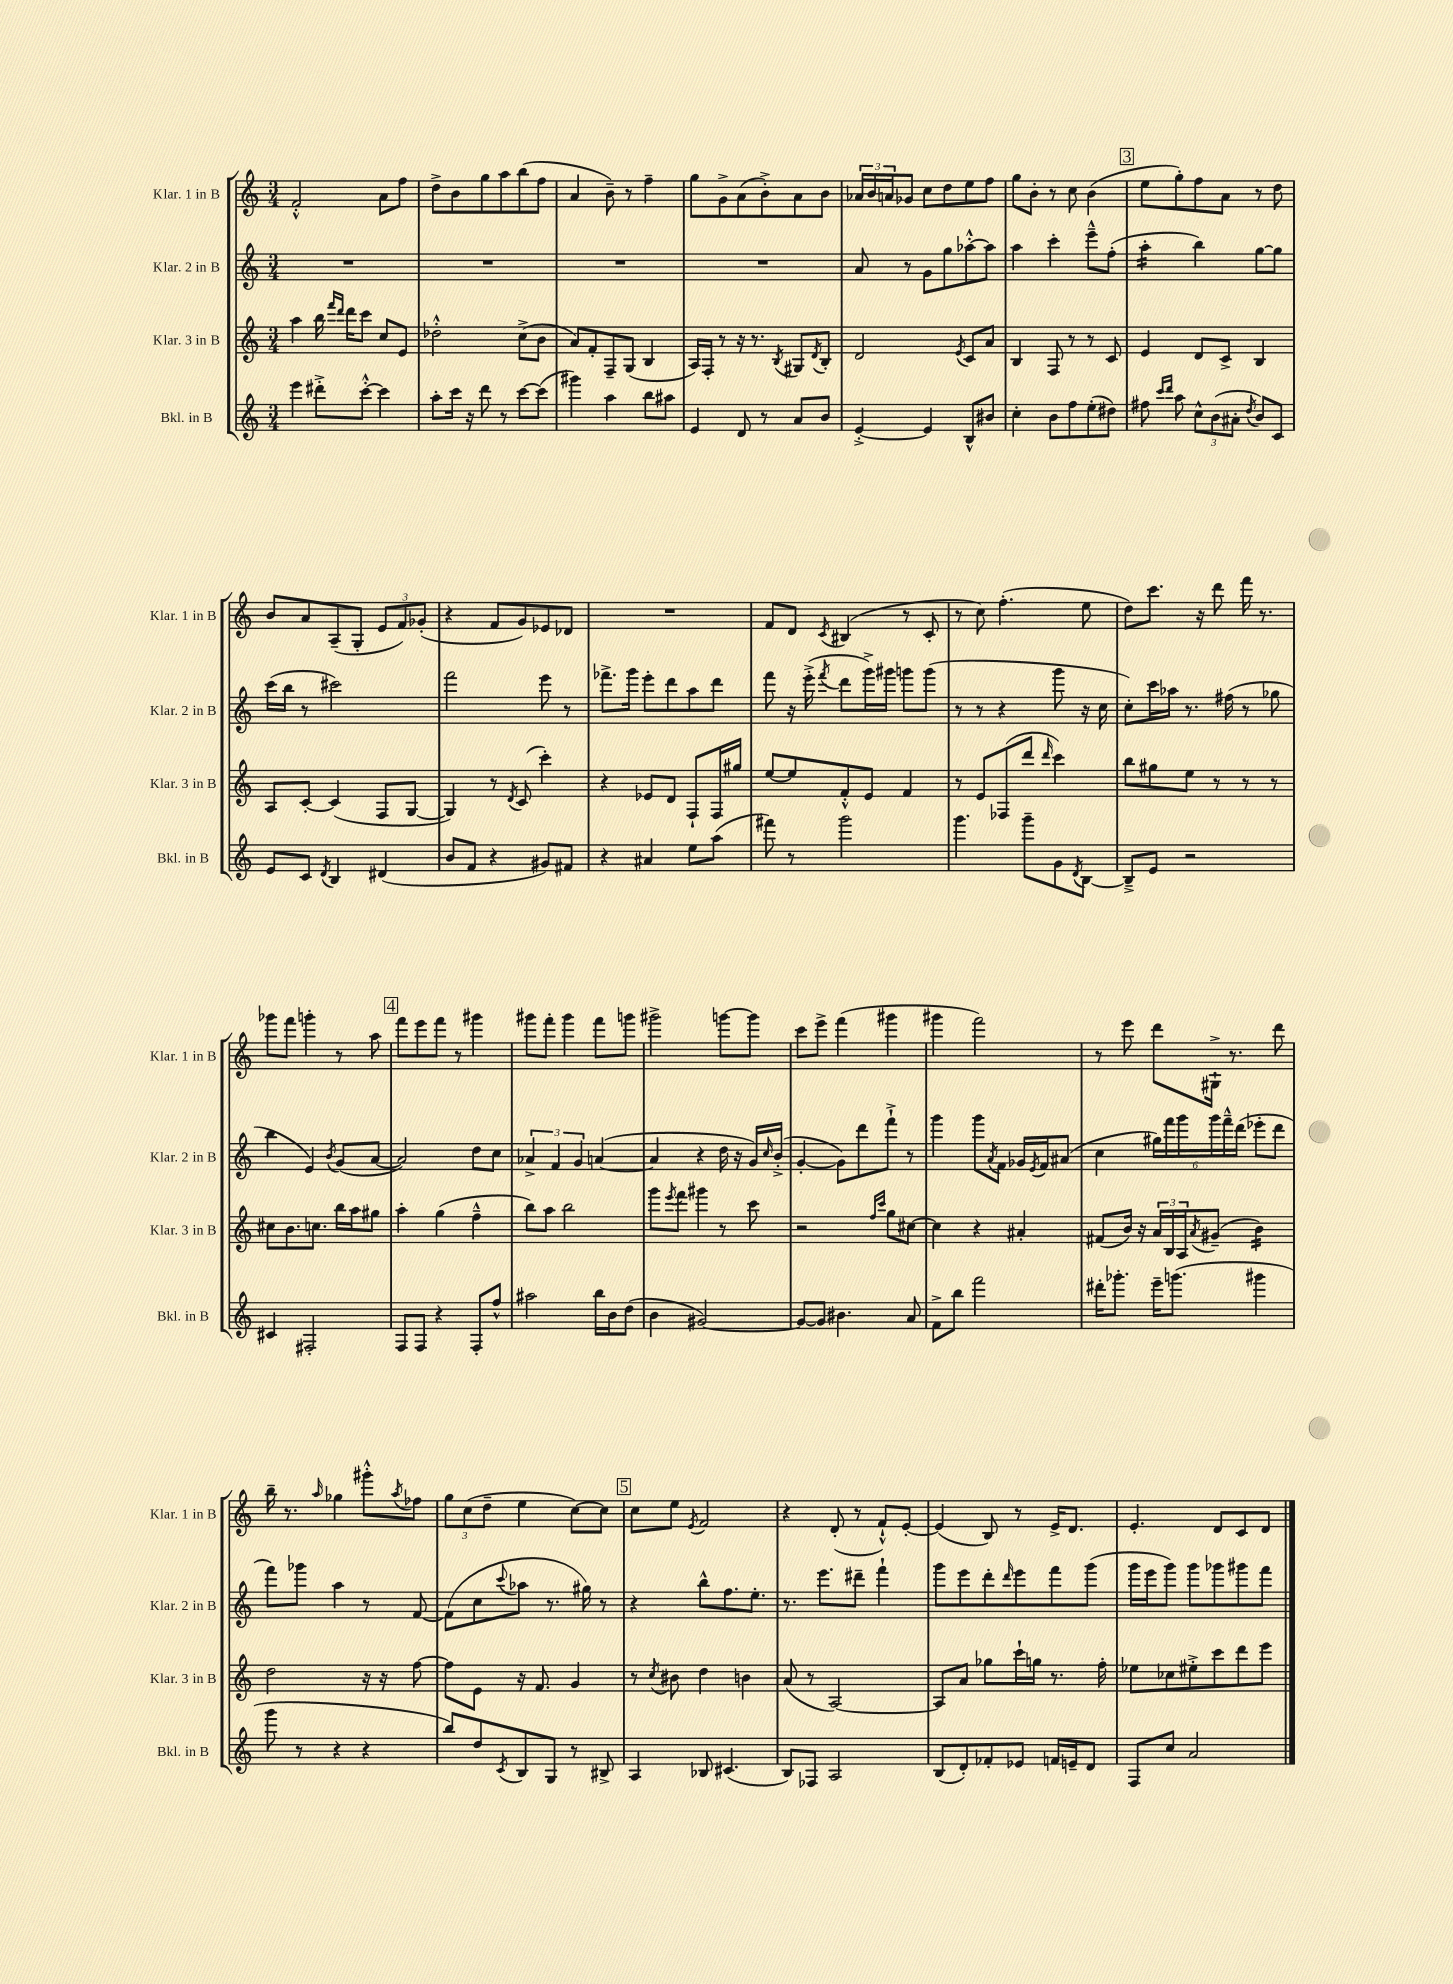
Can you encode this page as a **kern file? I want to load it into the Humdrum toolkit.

**kern	**kern	**kern	**kern
*staff4	*staff3	*staff2	*staff1
*clefG2	*clefG2	*clefG2	*clefG2
*k[]	*k[]	*k[]	*k[]
*M3/4	*M3/4	*M3/4	*M3/4
4eee\	4aa\	2.r	2f'^^/
8ddd#'^\L	16bb\	.	.
.	16qqfff/LL	.	.
.	16qqddd/JJ	.	.
.	16ddd\LK	.	.
[8ccc'^^\J	8ccc\J	.	.
4ccc\]	8cc/L	.	8a\L
.	8e/J	.	8ff\J
=	=	=	=
8aa'\L	2dd-'^^\	2.r	8dd^\L
16ccc\Jk	.	.	8b\
16r	.	.	.
8ddd\	.	.	8gg\
8r	.	.	8aa\
[8ccc\L	(8cc^\L	.	(8bb\
(8ccc\]J	8b\J	.	8ff\J
=	=	=	=
4ggg#\)	8a/L)	2.r	4a/
.	8f'/	.	.
4aa\	8F~/	.	8b~\)
.	(8G/J	.	8r
8bb\L	4B/	.	4ff~\
8aa#\J	.	.	.
=	=	=	=
4e/	16A/LL)	2.r	8gg\L
.	16F'/JJ	.	.
.	8r	.	8g^\
8d/	16r	.	(8a\
.	8.r	.	.
8r	.	.	8b'^\)
.	8qB/	.	.
8a/L	8G#/L	.	8a\
.	8qd/	.	.
8b/J	8B'/J	.	8b\J
=	=	=	=
[4e'^/	2d/	8a/	24a-/LL
.	.	.	24b/
.	.	.	24a/J
.	.	8r	8g-/J
4e/]	.	8g\L	8cc\L
.	.	8gg\	8dd\
.	8qe/	.	.
8B^^/L	8c/L	[8aa-'^^\	8ee\
8b#/J	8a/J	8aa-\]J	8ff\J
=	=	=	=
4cc'\	4B/	4aa\	8gg\L
.	.	.	8b'\J
8b\L	8F/	4ccc'\	8r
8ff\	8r	.	8cc\
(8ee'\	8r	8eee~^^\L	(4b\
8dd#\J)	8c/	(8ff'\J	.
=	=	=	=
8ff#\	4e/	4aa'\	8ee\L
16qqccc/LL	.	.	.
16qqddd/JJ	.	.	.
8aa\	.	.	8gg'\)
12cc^^\L	8d/L	4bb\)	8ff\
(12b\	.	.	.
.	8c^/J	.	8a\J
12a#'\J	.	.	.
8qdd/	.	.	.
8b/L)	4B/	[8gg\L	8r
8c/J	.	8gg\]J	8dd\
=	=	=	=
8e/L	8A/L	(16ccc\LL	8b/L
.	.	16bb\JJ	.
8c/J	[8c'/J	8r	8a/
8qd/	.	.	.
4B/	(4c/]	2ccc#\)	(8A~/
.	.	.	8G'/J
(4d#/	8F/L	.	12e/L
.	.	.	12f/)
.	[8G/J	.	.
.	.	.	(12g-'/J
=	=	=	=
8b/L	4G/])	2fff\	4r
8f/J	.	.	.
4r	8r	.	8f/L
.	8qd/	.	.
.	(8c/	.	8g/)
8g#/L)	4ccc'\)	8eee\	8e-/
8f#/J	.	8r	8d-/J
=	=	=	=
4r	4r	8.fff-^\L	2.r
.	.	16ggg\Jk	.
4a#/	8e-/L	8eee'\L	.
.	8d/J	8ddd\	.
8ee\L	8F`/L	8aa\	.
(8aa\J	16F/L	8ddd\J	.
.	16gg#/JJ	.	.
=	=	=	=
8fff#\)	[8ee/L	8fff\	8f/L
8r	8ee/]	16r	8d/J
.	.	(16eee'^\	.
.	.	8qfff/	8qc/
2ggg\	8f'^^/	8ddd\L	(4B#/
.	8e/J	16ggg^\L)	.
.	.	16ggg#\JJ	.
.	4f/	8ggg\L	8r
.	.	(8ggg\J	8c'/
=	=	=	=
4.ggg\	8r	8r	8r
.	8e/L	8r	8cc\)
.	(8F-/	4r	(4.ff'\
8ggg~\L	8ddd/J	.	.
.	16qqddd/	.	.
8g\	4ccc\)	8ggg\	.
8qd/	.	.	.
[8B\J	.	16r	8ee\
.	.	16cc\	.
=	=	=	=
8B~^/]L	8bb\L	8cc'\L)	8dd\L)
8e/J	8gg#\	16ccc\L	8.ccc\J
.	.	16aa-\JJ	.
2r	8ee\J	8.r	.
.	.	.	16r
.	8r	.	8ddd\
.	.	(16ff#\	.
.	8r	8r	16fff\
.	.	.	8.r
.	8r	8gg-\	.
=	=	=	=
4c#/	8cc#\L	4bb\	8ggg-\L
.	8.b\	.	8fff\J
2F#'/	.	4e/)	4ggg'\
.	8.cc\J	.	.
.	.	8qb/	.
.	16bb\LL	(8g/L	8r
.	16aa\J	.	.
.	8gg#\J	[8a/J	8aa\
=	=	=	=
8F/L	4aa'\	2a/])	8fff\L
8F/J	.	.	8eee\
4r	(4gg\	.	8fff\J
.	.	.	8r
8F'/L	4ff~^^\	8dd\L	4ggg#\
8ff^^/J	.	8cc\J	.
=	=	=	=
2aa#\	8bb\L)	6a-^/	8ggg#\L
.	8aa\J	.	8fff'\J
.	.	6f/	.
.	2bb\	.	4ggg#\
.	.	6g/	.
16bb\LL	.	([4a/	8fff\L
16b\J	.	.	.
(8dd\J	.	.	8ggg\J
=	=	=	=
4b\	8ggg\L	4a/]	2ggg#^\
.	8qeee/	.	.
.	8fff\J	.	.
[2g#/)	4ggg#\	4r	.
.	8r	16dd\	[8ggg\L
.	.	16r	.
.	8ccc\	16g/LL)	8ggg\]J
.	.	16qqcc/	.
.	.	(16b'^/JJ	.
=	=	=	=
8g#/_L	2r	[4g'/	8ccc\L
8g#/]J	.	.	8eee^\J
4.b#\	.	8g\]L)	(4fff\
.	.	8ddd\	.
.	16qqff/LL	.	.
.	16qqccc/JJ	.	.
.	8gg\L	8fff`^\J	4ggg#\
8a/	[8cc#\J	8r	.
=	=	=	=
8f^\L	4cc#\]	4ggg\	4ggg#\
8bb\J	.	.	.
2fff\	4r	8ggg\L	2fff\)
.	.	8qa/	.
.	.	8f\J	.
.	4a#'/	16g-/LL	.
.	.	8qe/	.
.	.	16f/J	.
.	.	(8a#/J	.
=	=	=	=
16ddd#'\LK	(8f#/L	4cc\	8r
8.ggg-'\J	.	.	.
.	16b/Jk)	.	8eee\
.	16r	.	.
16eee~\LK	24a/LL	24gg#\LL)	8ddd\L
.	24B/	24fff\	.
(8.ggg\J	.	.	.
.	24A/J	24ggg\	.
.	8qa/	.	.
.	(8g#~/J	24ggg\	16G#`^\Jk
.	.	24fff~^^\	.
.	.	.	8.r
.	.	(24ddd\JJ	.
4ggg#\	4b\)	8eee-'\L	.
.	.	8ddd\J	8ddd\
=	=	=	=
8ggg\	2dd\	8fff\L)	16bb~\
.	.	.	8.r
8r	.	8ggg-\J	.
.	.	.	16qqaa/
4r	.	4aa\	4gg-\
4r	16r	8r	8ggg#'^^\L
.	16r	.	.
.	.	.	8qaa/
.	[8ff\	[8f/	8ff-\J
=	=	=	=
8bb/L)	8ff\]L	(8f\]L	12gg\L
.	.	.	(12cc\
8dd/	8e\J	8cc\	.
.	.	.	12dd~\J
8qc/	.	8qqccc/	.
8B/	16r	8aa-\J	4ee\
.	8.f/	.	.
8G/J	.	8.r	.
8r	4g/	.	[8cc\L)
.	.	16gg#\)	.
8B#^/	.	8r	8cc\]J
=	=	=	=
4A/	8r	4r	8cc\L
.	8qcc/	.	.
.	8b#\	.	8ee\J
.	.	.	8qe/
8B-/	4dd\	8bb^^\L	2f/
(4.c#/	.	8.ff\	.
.	4b\	.	.
.	.	8.ee'\J	.
=	=	=	=
8B/L)	(8a/	8.r	4r
8F-/J	8r	.	.
.	.	8.eee\L	.
2A/	[2A/)	.	(8d'/
.	.	8ddd#~\J	8r
.	.	4fff`\	8f`^^/L)
.	.	.	[8e'/J
=	=	=	=
(8B/L	8A/]L	8ggg\L	(4e/]
8d'/)	8a/J	8eee\	.
8f-'/	8gg-\L	8ddd'\	8B/)
.	.	16qqddd/	.
8e-/J	16ccc`\L	8eee\	8r
.	16gg\JJ	.	.
16f/LL	8.r	8fff\	16e^/LK
16e~/J	.	.	8.d/J
8d/J	.	(8ggg\J	.
.	16ff'\	.	.
=	=	=	=
8F/L	8ee-\L	16ggg\LL	4.e'/
.	.	16eee\J	.
8cc/J	8cc-\	8ggg\J)	.
2a/	8ee#'^\	8ggg\L	.
.	8ccc\	8ggg-\	8d/L
.	8ddd\	8ggg#\	8c/
.	8eee\J	8fff\J	8d/J
==	==	==	==
*-	*-	*-	*-
